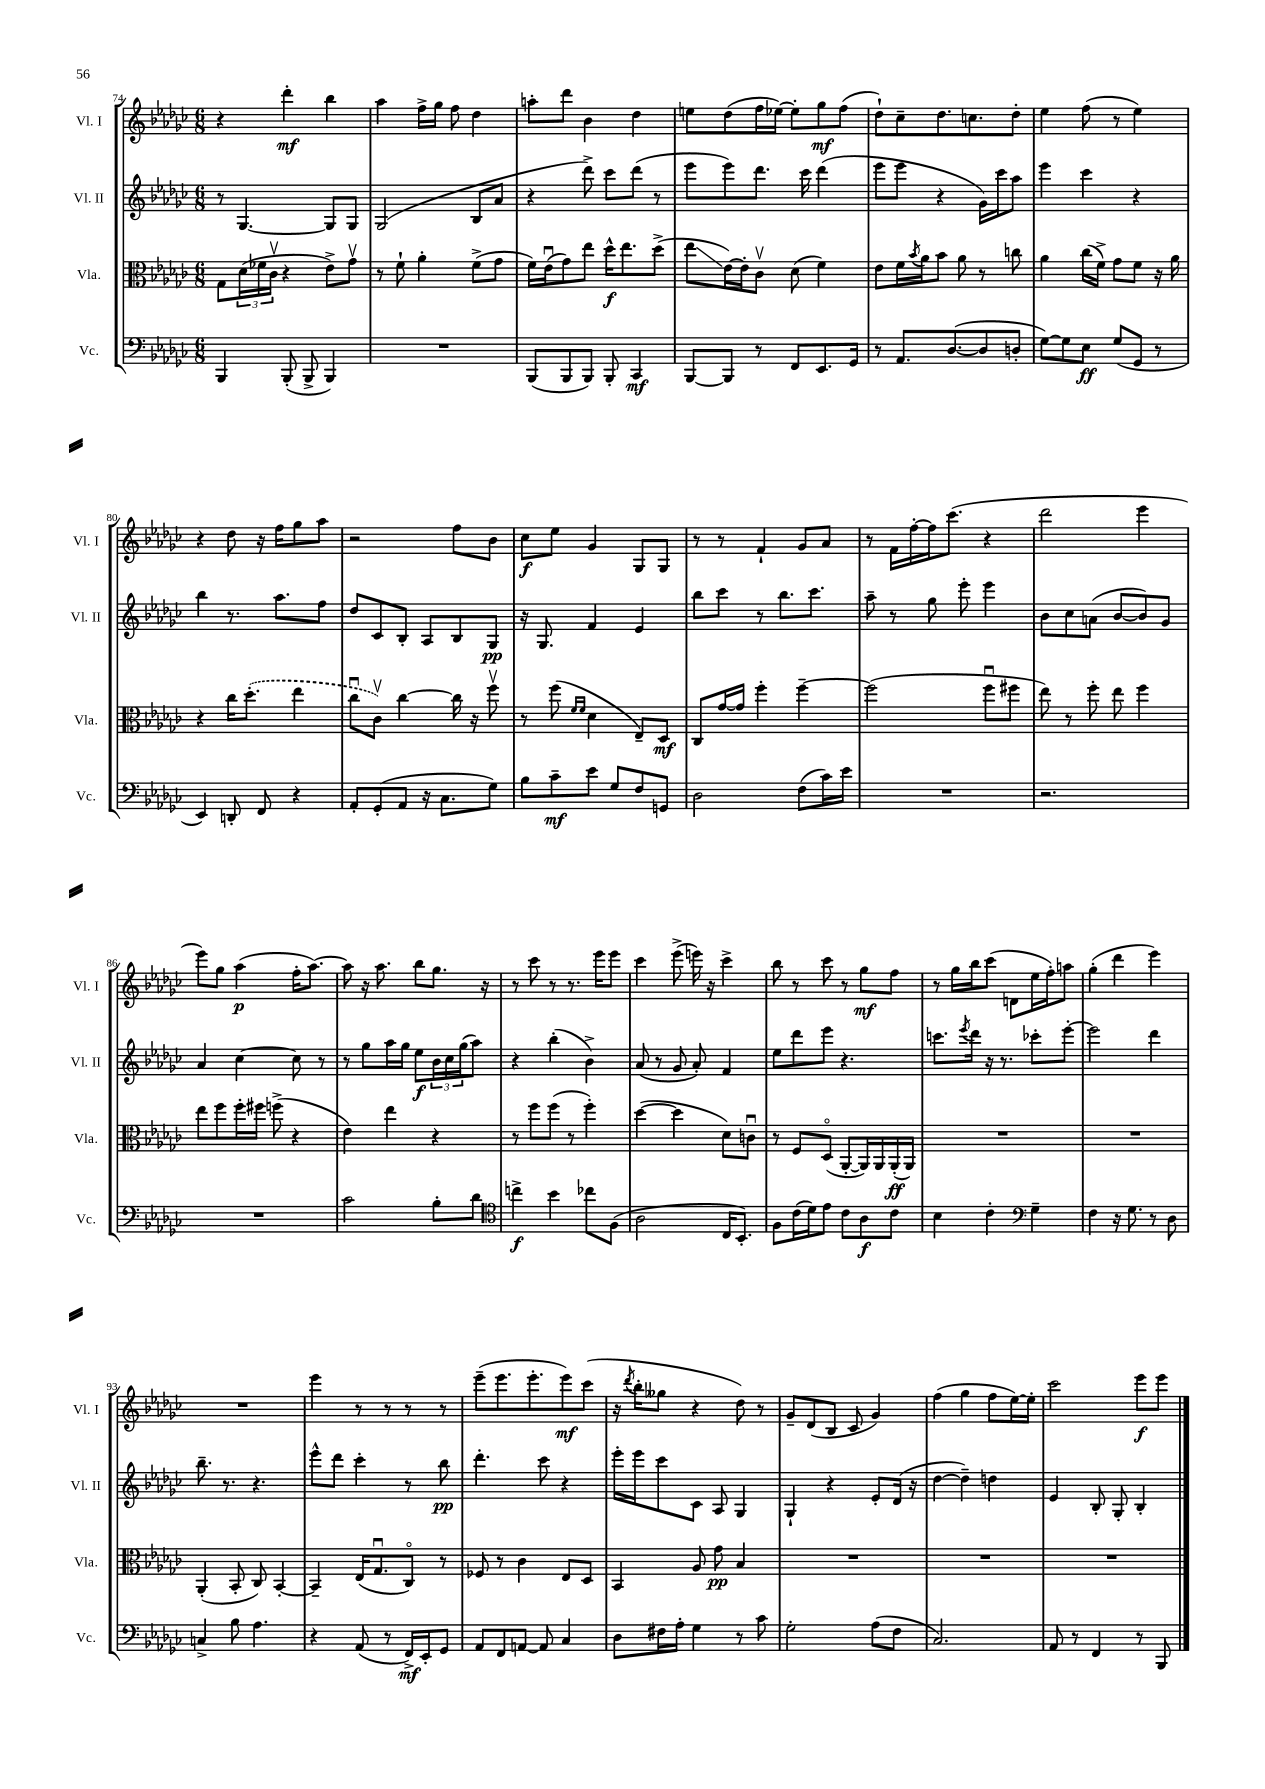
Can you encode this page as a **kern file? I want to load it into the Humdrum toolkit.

**kern	**kern	**kern	**kern
*staff4	*staff3	*staff2	*staff1
*clefF4	*clefC3	*clefG2	*clefG2
*k[b-e-a-d-g-c-]	*k[b-e-a-d-g-c-]	*k[b-e-a-d-g-c-]	*k[b-e-a-d-g-c-]
*M6/8	*M6/8	*M6/8	*M6/8
4BBB-	8G-	8r	4r
.	(24d-	[4.G-	.
.	24f-	.	.
.	24c-v	.	.
(8BBB-'	4r	.	4ddd-'
8BBB-^	.	.	.
4BBB-)	8e-^)	8G-]	4bb-
.	8g-v	8G-	.
=	=	=	=
2.r	8r	(2G-	4aa-
.	8f`	.	.
.	4a-'	.	16ff^
.	.	.	16gg-
.	.	.	8ff
.	(8f^	8B-	4dd-
.	8g-	8a-	.
=	=	=	=
(8BBB-	16f)	4r	8aa'
.	(16e-u	.	.
8BBB-	8g-)	.	8ddd-
8BBB-)	8ee-	8ddd-^)	4b-
8BBB-'	16dd-^^	8ccc-	.
.	8.ee-	.	.
4CC-	.	(8ddd-	4dd-
.	(8dd-^	8r	.
=	=	=	=
[8BBB-	8ee-	8eee-	8ee
8BBB-]	[16e-)	8eee-)	(8dd-
.	16e-']	.	.
8r	8c-v	8.ddd-	16ff
.	.	.	[16ee-)
8FF	(8d-	.	8ee-']
.	.	16ccc-	.
8.EE-	4f)	(4ddd-	8gg-
.	.	.	(8ff
16GG-	.	.	.
=	=	=	=
8r	8e-	8eee-	8dd-`)
8.AA-	16f	8eee-	8cc-~
.	8qb-	.	.
.	16a-	.	.
.	8b-	4r	8.dd-
([8.D-	.	.	.
.	8a-	.	.
.	.	.	8.cc
8D-]	8r	16g-)	.
.	.	16ccc-	.
8D'	8cc	8aa-	8dd-'
=	=	=	=
[8G-)	4a-	4eee-	4ee-
8G-]	.	.	.
8E-	(16cc-	4ccc-	(8ff
.	16f^)	.	.
(8G-	8g-	.	8r
8GG-	8f	4r	4ee-)
8r	16r	.	.
.	16a-	.	.
=	=	=	=
4EE-)	4r	4bb-	4r
8DD'	16cc-	8.r	8dd-
.	(8.dd-'	.	.
8FF	.	.	16r
.	.	8.aa-	16ff
4r	4ee-	.	8gg-
.	.	8ff	8aa-
=	=	=	=
8AA-'	8cc-u	8dd-	2r
(8GG-'	8c-v)	8c-	.
8AA-	[4cc-	8B-'	.
16r	.	8A-	.
8.C-	.	.	.
.	16cc-]	8B-	8ff
.	16r	.	.
8G-)	8ffv	8G-	8b-
=	=	=	=
8B-	8r	16r	8cc-
.	.	8.G-	.
8c-~	(8ff	.	8ee-
.	16qqf	.	.
.	16qqf	.	.
8e-	4d-	4f	4g-
8G-	.	.	.
8F	8E-~)	4e-	8G-
8GG	8D-	.	8G-
=	=	=	=
2D-	8C-	8bb-	8r
.	[16g-	8ccc-	8r
.	16g-]	.	.
.	4ff'	8r	4f`
.	.	8.bb-	.
(8F	[4ff~	.	8g-
.	.	8.ccc-	.
16c-)	.	.	8a-
16e-	.	.	.
=	=	=	=
2.r	(2ff]	8aa-~	8r
.	.	8r	16f
.	.	.	[16ff'
.	.	8gg-	16ff]
.	.	.	(8.ccc-
.	.	8eee-'	.
.	8ffu	4eee-	4r
.	8ff#	.	.
=	=	=	=
2.r	8ee-)	8b-	2ddd-
.	8r	8cc-	.
.	8ff'	(8a	.
.	8ee-	[8b-	.
.	4ff	8b-])	4eee-
.	.	8g-	.
=	=	=	=
2.r	8ee-	4a-	8eee-)
.	8ff	.	8gg-
.	16ff'	[4cc-	(4aa-
.	16ff#	.	.
.	(8ff^	.	.
.	4r	8cc-]	16ff'
.	.	.	[8.aa-)
.	.	8r	.
=	=	=	=
2c-	4e-)	8r	8aa-]
.	.	8gg-	16r
.	.	.	8.aa-
.	4ee-	16aa-	.
.	.	16gg-	.
.	.	8ee-	8bb-
8B-'	4r	24b-	8.gg-
.	.	24cc-	.
.	.	(24gg-	.
8d-	.	8aa-)	.
.	.	.	16r
=	=	=	=
*clefC4	*	*	*
4cc^	8r	4r	8r
.	8ff	.	8ccc-
4b-	(8ff	(4bb-'	8r
.	8r	.	8.r
8cc-	4ff')	4b-^)	.
.	.	.	16eee-
(8F	.	.	8eee-
=	=	=	=
2A-	([4dd-	(8a-	4ccc-
.	.	8r	.
.	4dd-]	8g-	(8eee-^
.	.	8a-')	16eee)
.	.	.	16r
16C-	8d-)	4f	4ccc-^
8.BB-')	.	.	.
.	8cu	.	.
=	=	=	=
8F	8r	8ee-	8bb-
(16c-	8F	8ddd-	8r
16d-)	.	.	.
8e-	(8D-o	8eee-	8ccc-
8c-	[8AA-'	4.r	8r
8A-	16AA-])	.	8gg-
.	16AA-	.	.
8c-	(16AA-'	.	8ff
.	16AA-)	.	.
=	=	=	=
4B-	2.r	8.ccc	8r
.	.	.	16gg-
.	.	8qeee-	.
.	.	16ddd-	16bb-
4c-'	.	16r	(8ccc-
.	.	8.r	.
.	.	.	8d
*clefF4	*	*	*
4G-~	.	8ccc-'	16ee-
.	.	.	16ff')
.	.	[8eee-'	8aa
=	=	=	=
4F	2.r	2eee-]	(4gg-'
16r	.	.	4ddd-
8.G-	.	.	.
8r	.	4ddd-	4eee-)
8D-	.	.	.
=	=	=	=
4C^	(4AA-'	8.bb-~	2.r
.	.	8.r	.
8B-	8BB-'	.	.
4.A-	8C-)	4.r	.
.	[4BB-'	.	.
=	=	=	=
4r	4BB-~]	8eee-^^	4eee-
.	.	8ddd-	.
(8AA-	(16E-	4ccc-'	8r
.	8.G-u	.	.
8r	.	.	8r
16FF^)	8C-o)	8r	8r
16EE-'	.	.	.
8GG-	8r	8bb-	8r
=	=	=	=
8AA-	8F-	4.ddd-'	(8eee-~
8FF	8r	.	8.eee-
[8AA	4c-	.	.
.	.	.	8.eee-'
8AA]	.	8ccc-	.
4C-	8E-	4r	8eee-)
.	8D-	.	(8ccc-
=	=	=	=
8D-	4BB-	16eee-'	16r
.	.	.	8qddd-
.	.	16eee-	16bb-'
16F#	.	8ccc-	8gg--
16A-'	.	.	.
4G-	8A-	8c-	4r
.	8g-	8A-	.
8r	4B-	4G-	8dd-)
8c-	.	.	8r
=	=	=	=
2G-'	2.r	4G-`	8g-~
.	.	.	(8d-
.	.	4r	8B-
.	.	.	8c-
(8A-	.	8e-'	4g-)
8F	.	(16d-	.
.	.	16r	.
=	=	=	=
2.C-)	2.r	[4dd-	(4ff
.	.	4dd-~])	4gg-
.	.	4dd	8ff
.	.	.	[16ee-)
.	.	.	16ee-']
=	=	=	=
8AA-	2.r	4e-	2ccc-
8r	.	.	.
4FF	.	8B-'	.
.	.	8G-'	.
8r	.	4B-'	8eee-
8BBB-	.	.	8eee-
==	==	==	==
*-	*-	*-	*-
